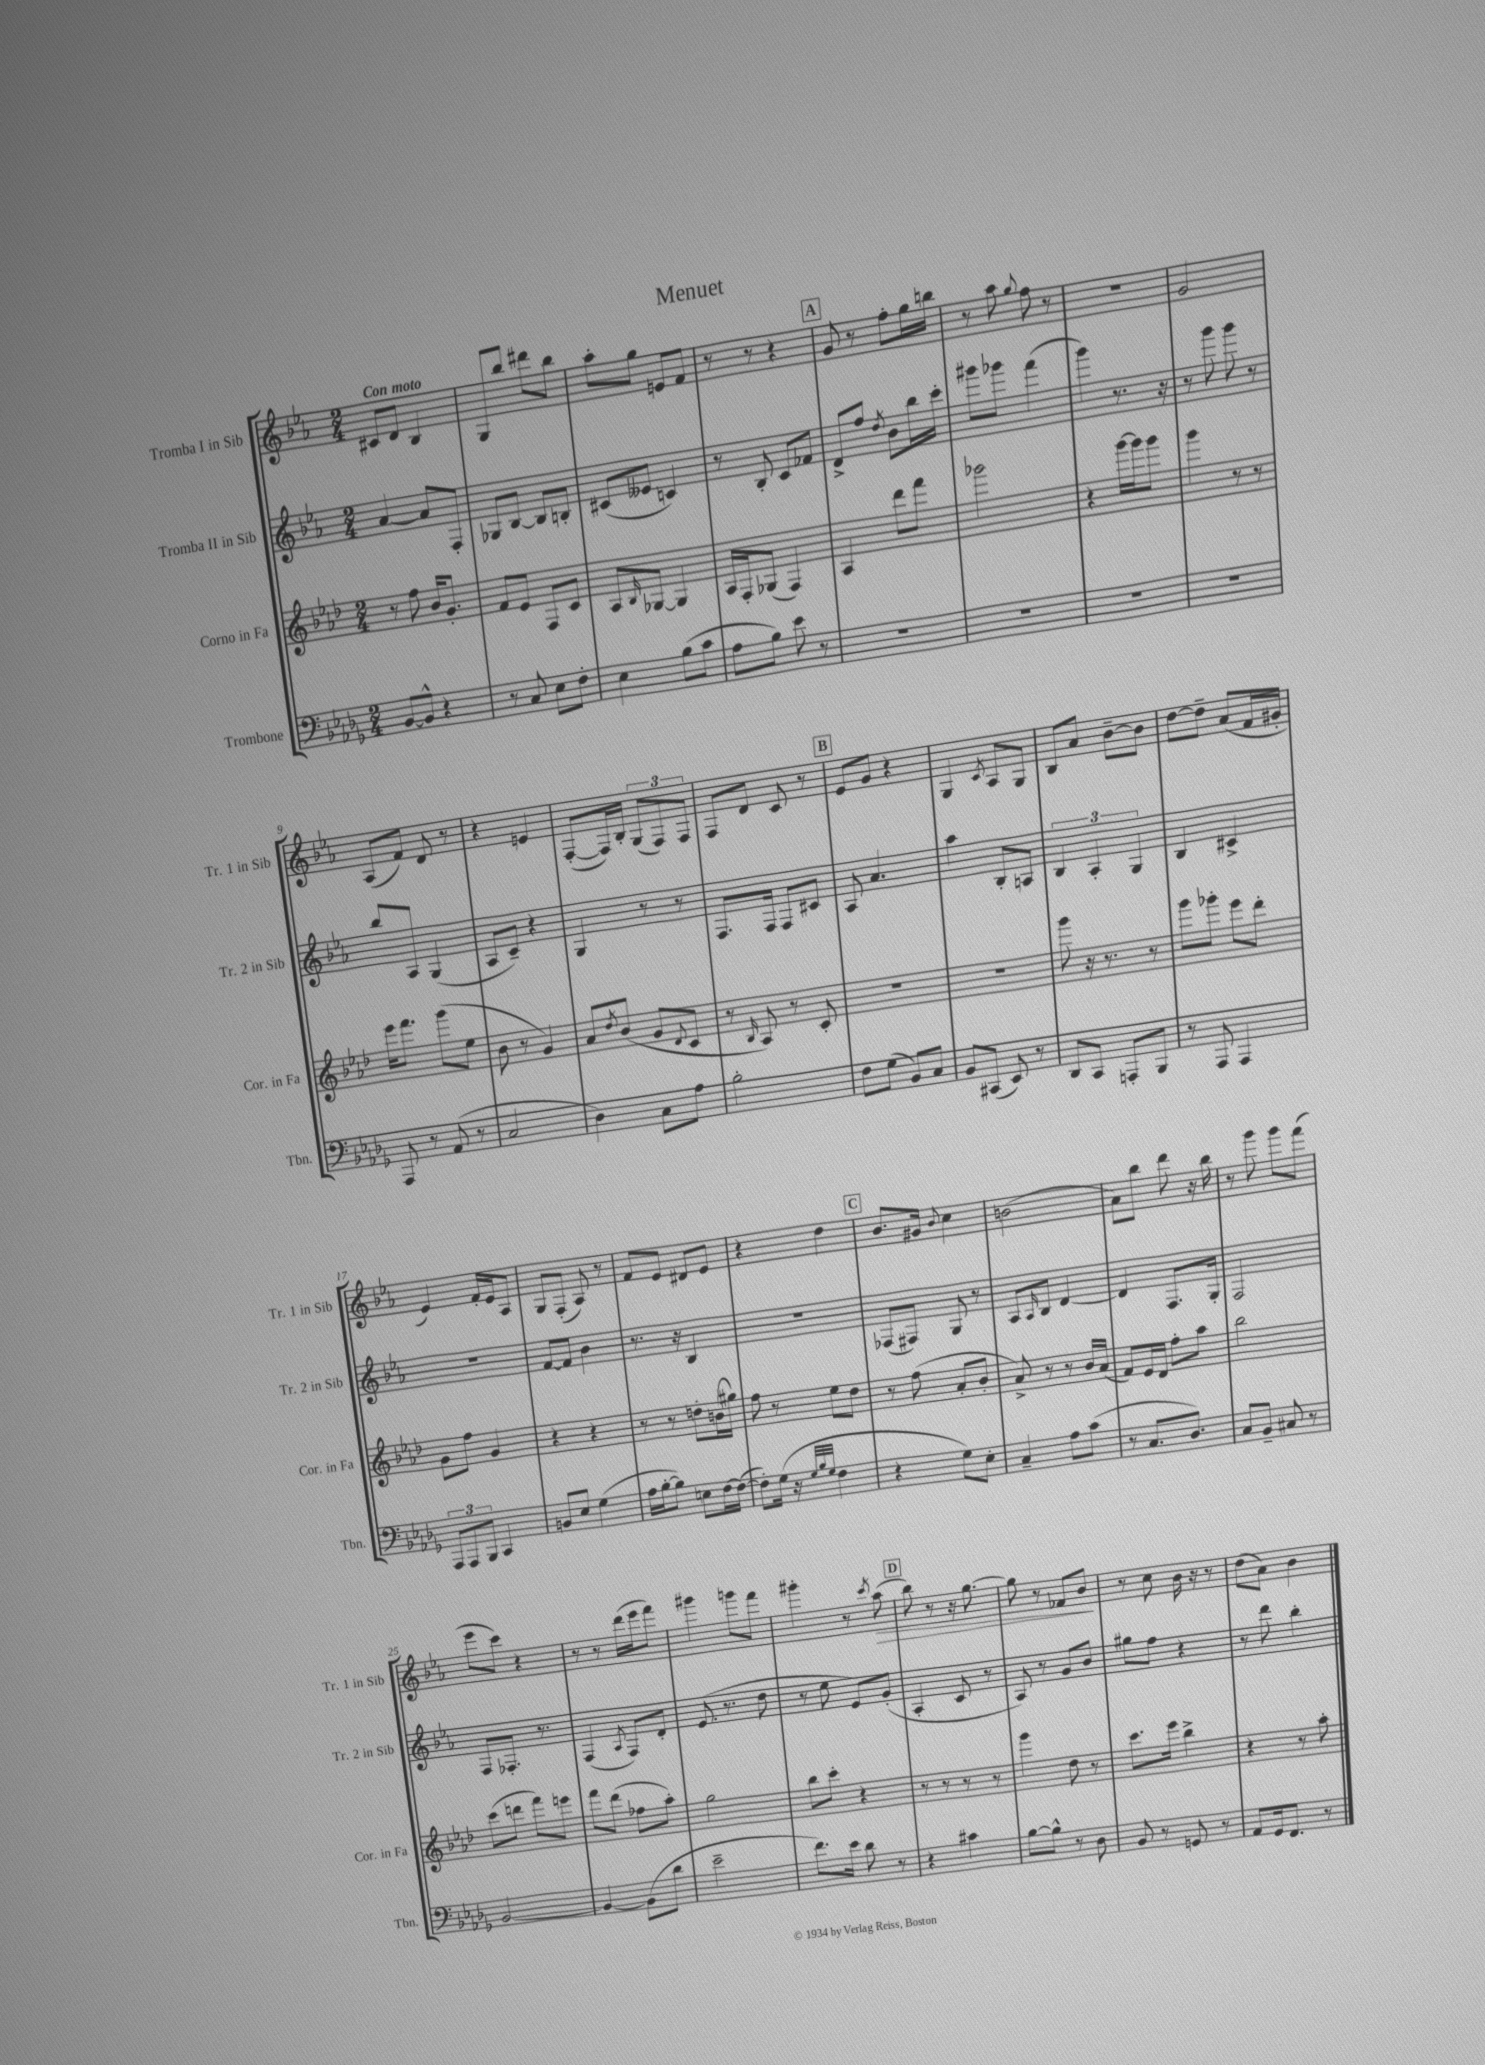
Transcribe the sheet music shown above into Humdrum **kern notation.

**kern	**kern	**kern	**kern
*staff4	*staff3	*staff2	*staff1
*clefF4	*clefG2	*clefG2	*clefG2
*k[b-e-a-d-g-]	*k[b-e-a-d-]	*k[b-e-a-]	*k[b-e-a-]
*M2/4	*M2/4	*M2/4	*M2/4
[8BB-/L	8r	[4a-/	8c#/L
8BB-^^/]J	8ff\	.	8d/J
4r	16b-/LK	8a-/]L	4B-/
.	8.g'/J	.	.
.	.	8F'/J	.
=	=	=	=
8r	8f/L	8G-/L	8G/L
8C/	8e-/J	[8B-/J	8bb-/J
8E-\L	8F/L	8B-/]L	8ddd#\L
8F'\J	8c/J	8B'/J	8bb-\J
=	=	=	=
4E-\	8A-/L	(8c#/L	8aa-'\L
.	16qqB-/	.	.
.	[8G-/J	8e--/J	8gg\J
(8B-\L	4G-/]	4c/)	8e/L
8c\J	.	.	8f/J
=	=	=	=
8A-\L	16A-/LL	8r	8r
.	16F'/J	.	.
8B-\J)	(8G-/J	8B-'/	8r
8e-\	4F/)	8c/L	4r
8r	.	8f-/J	.
=	=	=	=
2r	4A-/	8d^/L	8g/
.	.	8ff/J	8r
.	.	8qdd/	.
.	8ddd-\L	8b-\L	8ff'\L
.	8fff\J	16bb-\L	16gg\L
.	.	16ccc'\JJ	16bb\JJ
=	=	=	=
2r	2ggg-\	8ggg#\L	8r
.	.	8ggg-\J	8aa-\
.	.	.	8qqgg/
.	.	(4fff\	8ff\
.	.	.	8r
=	=	=	=
2r	4r	4ggg\)	2r
.	[16ggg\LL	8.r	.
.	16ggg\]J	.	.
.	8ggg\J	.	.
.	.	16r	.
=	=	=	=
2r	4ggg\	8r	2g/
.	.	8ggg\	.
.	8r	8ggg\	.
.	8r	8r	.
=	=	=	=
8AAA-/	16eee-\LK	8bb-/L	(8A-/L
.	8.fff\J	.	.
8r	.	8A-/J	8f/J)
(8AA-/	(8ggg\L	(4G/	8d/
8r	8ee-\J	.	8r
=	=	=	=
2C/	8b-\	8A-/L	4r
.	8r	8c~/J)	.
.	4g/)	4r	4e/
=	=	=	=
4D-\)	8a-/L	4G/	([8F'/L
.	8qdd-/	.	.
.	(8b-/J	.	16F/]L)
.	.	.	16B-'/JJ
8C\L	8g/L	8r	(12G/L
.	.	.	12F/)
.	8qqd-/	.	.
8A-\J	8c/J	8r	.
.	.	.	12F/J
=	=	=	=
2B-'\	8r	8.F/L	8F/L
.	16qqB-/	.	.
.	8A-/)	.	8d/J
.	.	16F/Jk	.
.	8r	8F/L	8c/
.	8c'/	8c#/J	8r
=	=	=	=
8F\L	2r	8A-/	8e-/L
(8G-\J	.	4.a-/	8g/J
8BB-/L)	.	.	4r
8C/J	.	.	.
=	=	=	=
8BB-/L	2r	4aa-\	4G/
(8CC#/J	.	.	.
.	.	.	8qc/
8EE-/)	.	8B-'/L	8A-/L
8r	.	8A/J	8G/J
=	=	=	=
8DD-/L	8ggg\	6B-/	8B-/L
8CC/J	16r	.	8a-/J
.	.	6A-'/	.
.	8.r	.	.
8AAA'/L	.	.	[8b-~\L
.	.	6G/	.
8BBB-/J	8r	.	8b-\]J
=	=	=	=
8r	8ggg\L	4B-/	[8dd\L
8AAA-/	8ggg-'\J	.	8dd~\]J
4AAA-/	8eee-\L	4c#^/	(8a-/L
.	8ddd-'\J	.	16f/L
.	.	.	16g#'/JJ
=	=	=	=
12AAA-/L	8g\L	2r	4e-/)
12AAA-/	.	.	.
.	8ff\J	.	.
12BBB-/J	.	.	.
4CC/	4g/	.	16f'/LL
.	.	.	16e-/J
.	.	.	8A-/J
=	=	=	=
8BB/L	4r	[8f/L	8G/L
8E-/J	.	8f/]J	(8F'/J
(4G-\	4r	4b-\	8A-/)
.	.	.	8r
=	=	=	=
16A-\LL	8r	8.r	8f/L
[16B-'\J	.	.	.
8B-\]J)	8r	.	8e-/J
.	.	16r	.
8E\L	8dd'\L	4B-/	8d#/L
[16F\L	(16b\L	.	8e-/J
(16F\_JJ	16gg#\JJ)	.	.
=	=	=	=
8F'\]L)	8ff\	2r	4r
(16G-\Jk	8r	.	.
16r	.	.	.
32qqG-/LLL	.	.	.
32qqB-/	.	.	.
32qqG-/JJJ	.	.	.
4F\	8ee-\L	.	4dd\
.	8dd-\J	.	.
=	=	=	=
4r	8r	(8F-/L	8.b-/L
.	(8ff\	8F#/J)	.
.	.	.	16g#/Jk
.	.	.	8qqb-/
8G-\L)	8a-'/L	8G/	4cc\
8E-'\J	8b-'/J	8r	.
=	=	=	=
4C~/	8a-^/)	8A-/L	(2b\
.	.	16qqA-/	.
.	8r	8B-/J	.
8A-\L	8r	[4d/	.
(8c\J	16b-/LL	.	.
.	(16a-/JJ	.	.
=	=	=	=
8r	8f/L)	4d/]	8a-\L)
8.C/L	16e-/L	.	8bb-\J
.	16d-/JJ	.	.
.	8ff'\L	8.F/L	8ddd\
8.D-/J)	.	.	.
.	8aa-\J	.	16r
.	.	16G'/Jk	16bb-\
=	=	=	=
8C/L	2bb-\	2F/	8r
8BB-~/J	.	.	8ggg\
8C#/	.	.	8ggg\L
8r	.	.	(8fff\J
=	=	=	=
[2BB-/	(8ccc\L	8F/L	8eee-\L
.	8ddd\J	8.F-'/J	8ccc\J)
.	8fff\L)	.	4r
.	.	8.r	.
.	8eee\J	.	.
=	=	=	=
4BB-/_	8fff\L	(4F/	8r
.	(8ddd-\J	.	8r
.	.	8qA-/	.
(8BB-\]L	8ff-\L	8F/L)	(16ddd\LL
.	.	.	16eee-\J
8d-\J	8aa-'\J)	8d'/J	8fff\J)
=	=	=	=
2e-~\	2gg\	(8.e-/	4ggg#\
.	.	8.r	.
.	.	.	8ggg\L
.	.	8dd\	8fff\J
=	=	=	=
8.f\L)	8bb-\L	8r	4ggg#'\
.	8ccc'\J	8ee-\	.
16e-\Jk	.	.	.
8d-\	4r	8e-/L)	8r
.	.	.	8qccc/
8r	.	(8g'/J	(8aa-\
=	=	=	=
4r	8r	4A-'/	8bb-\)
.	8r	.	8r
4c#\	8r	8c/	16r
.	.	.	[8.gg\
.	8r	8r	.
=	=	=	=
[8B-\L	4ggg\	8A-/)	8gg\]
8B-^^\]J	.	8r	8r
8r	8dd-\	8g/L	8f-/L
8D-\	8r	8b-/J	8b-/J
=	=	=	=
8BB-/	8.ccc\L	8gg#\L	8r
8r	.	8ff\J	8cc\
.	16eee-\Jk	.	.
8GG/	4bb-^\	4r	16b-\
.	.	.	16r
8r	.	.	8r
=	=	=	=
8AA-/L	4r	8r	(8dd\L
16GG-/k	.	8ddd\	8a-\J)
8.FF/J	.	.	.
.	8r	4bb-'\	4b-\
8r	8aa-'\	.	.
==	==	==	==
*-	*-	*-	*-
